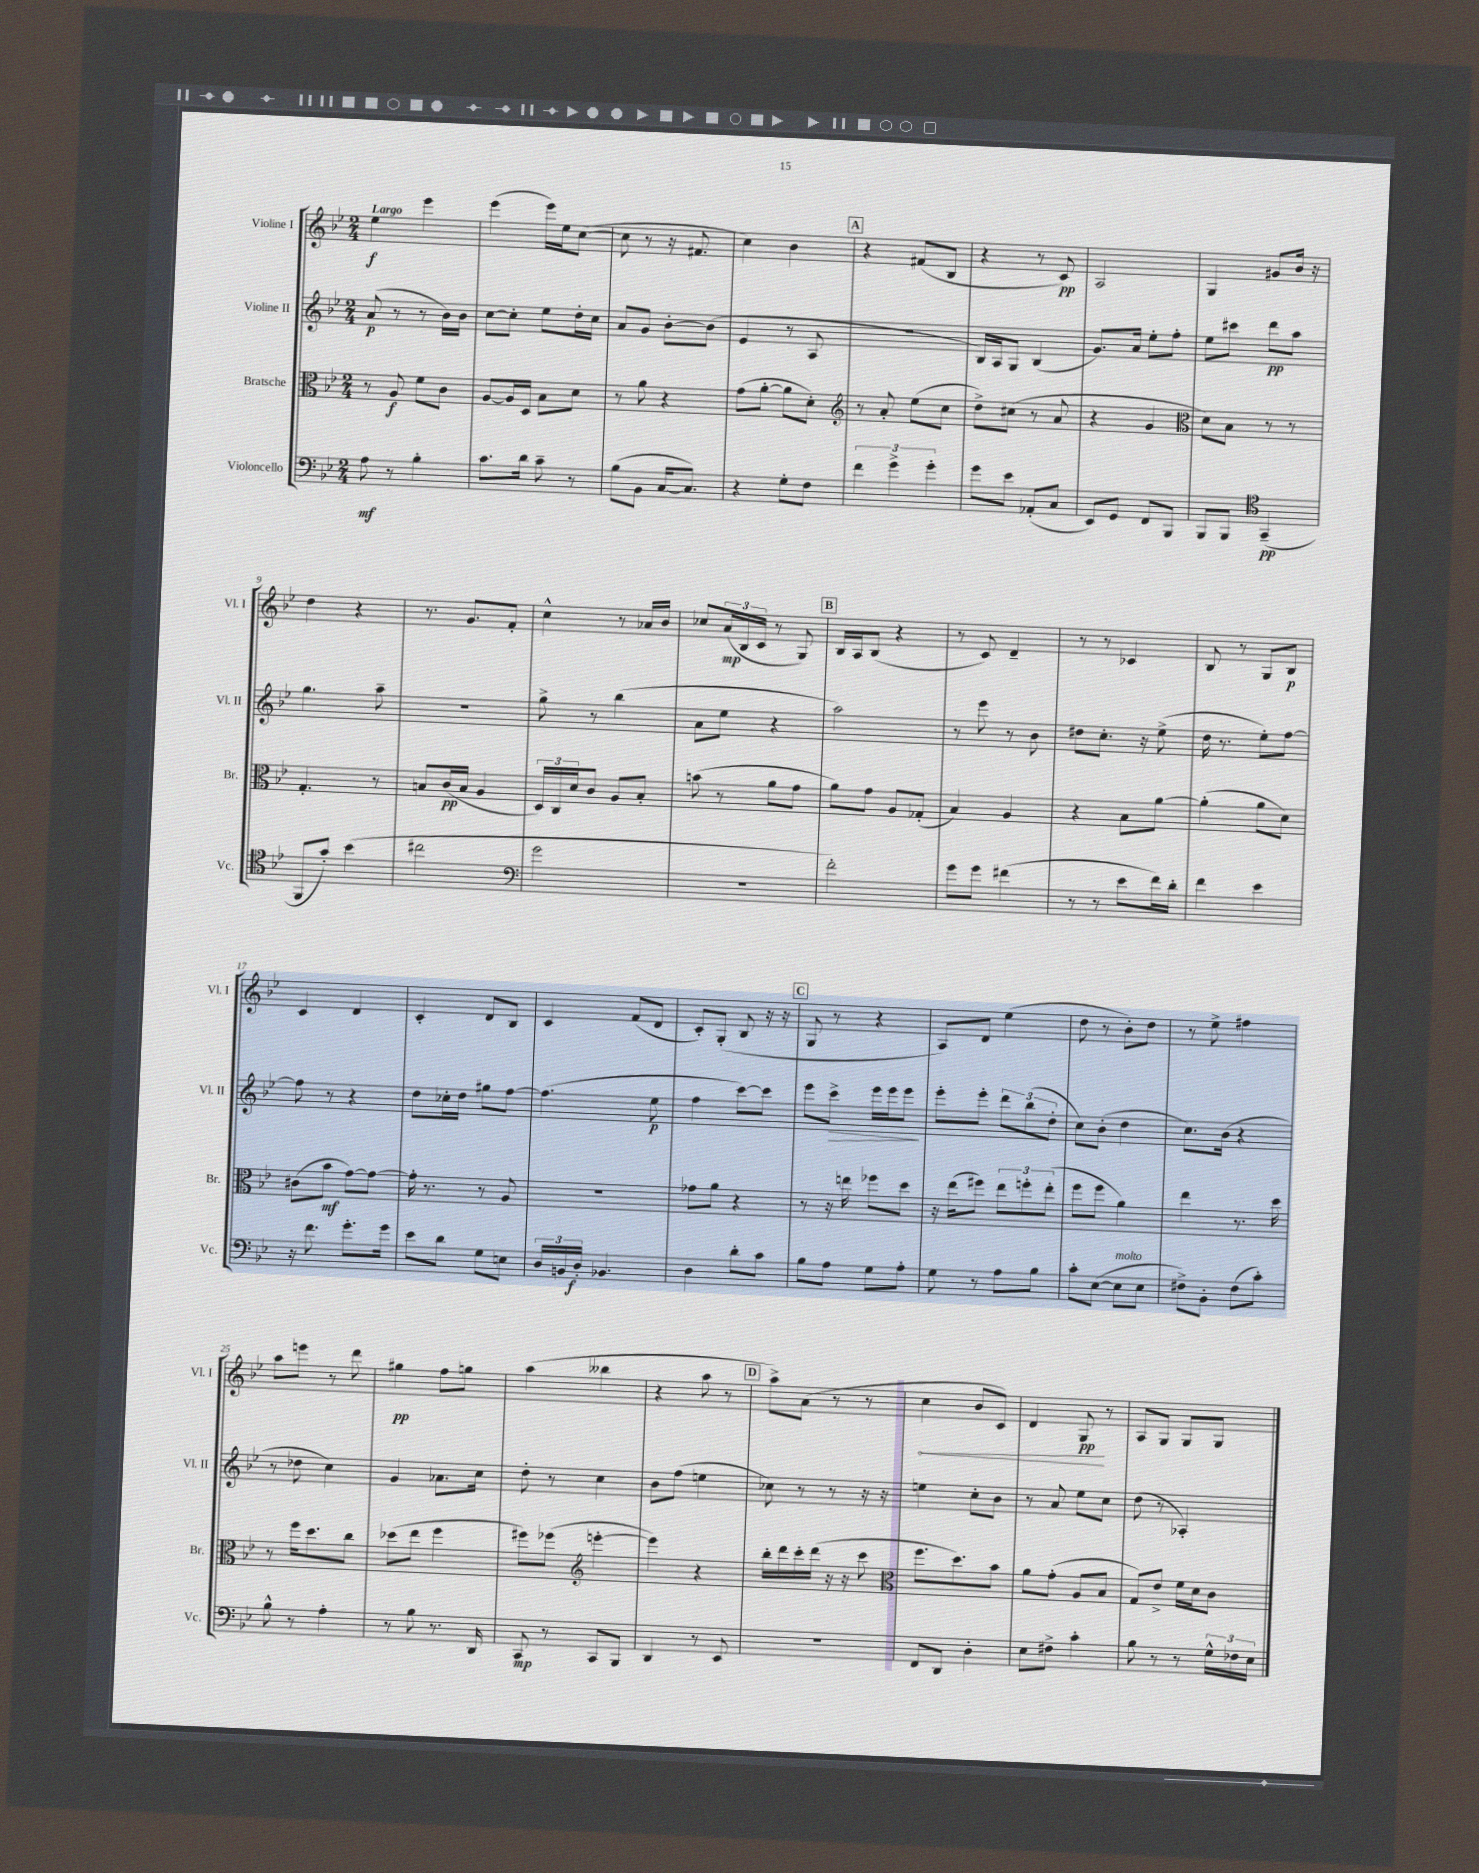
<<
\new StaffGroup <<
\new Staff = "s0" \with { instrumentName = "Violine I" shortInstrumentName = "Vl. I" } {
    \clef treble \key bes \major \numericTimeSignature \time 2/4 \tempo "Largo"
    ees''4\f ees'''4 |
    ees'''4( ees'''16) ees''16 c''8~( |
    c''8 r8 r16 fis'8. |
    c''4) bes'4 |
    \mark \markup { \box "A" } r4 fis'8( bes8 |
    r4 r8 c'8\pp) |
    a2 |
    g4 gis'8 bes'16 r16 |
    d''4 r4 |
    r8. g'8. f'8-. |
    c''4-^ r8 aes'16 bes'16 |
    ces''8 \tuplet 3/2 { a'16\mp( bes16 c'16 } r8 g8) |
    \mark \markup { \box "B" } bes16 a16 bes8( r4 |
    r8 c'8) d'4-- |
    r8 r8 ces'4 |
    bes8 r8 g8 bes8\p |
    c'4 d'4 |
    c'4-. d'8 bes8 |
    c'4 f'8( d'8 |
    c'8-.) g8-.( bes8 r16 r16 |
    \mark \markup { \box "C" } g8 r8 r4 |
    a8) d'8 ees''4( |
    d''8 r8 bes'8-.) d''8 |
    r8 ees''8-> fis''4 |
    a''8 e'''8 r8 d'''8 |
    gis''4\pp f''8 g''8 |
    a''4( beses''4 |
    r4 a''8 r8 |
    \mark \markup { \box "D" } a''8->) a'8( r8 r8 |
    \once \override Hairpin.circled-tip = ##t c''4\< bes'8 c'8) |
    d'4 g8\pp\! r8 |
    a8 g8 g8 g8 \bar "|." |
}
\new Staff = "s1" \with { instrumentName = "Violine II" shortInstrumentName = "Vl. II" } {
    \clef treble \key bes \major \numericTimeSignature \time 2/4
    a'8\p( r8 r8 bes'16) bes'16 |
    c''8~ c''8-. ees''8 d''16-. c''16 |
    a'8 g'8 bes'8~-. bes'8( |
    ees'4 r8 a8 |
    \mark \markup { \box "A" } r2 |
    bes16) a16 g8 bes4( |
    g'8.) a'16 ees''8-. f''8-. |
    ees''8 cis'''8 d'''8\pp a''8 |
    g''4. a''8-- |
    R2 |
    g''8-> r8 bes''4( |
    a'8 ees''8 r4 |
    \mark \markup { \box "B" } a''2) |
    r8 ees'''8 r8 bes'8 |
    dis''8 c''8.-. r16 ees''8->( |
    d''16 r8. ees''8-.) f''8~ |
    f''8 r8 r4 |
    d''8 ces''16-. d''16 gis''8 f''8~ |
    f''4.( ees''8\p |
    f''4 c'''8~) c'''8 |
    \mark \markup { \box "C" } ees'''8 c'''8->\> ees'''16 ees'''16 ees'''8\! |
    ees'''8-. ees'''8-. \tuplet 3/2 { d'''8 bes''8( d''8-. } |
    c''8) bes'8-.( d''4 |
    c''8.) bes'16( r4 |
    r8 des''8 c''4) |
    g'4 aes'8. c''16 |
    d''8-. r8 c''4 |
    bes'8 f''8( e''4 |
    \mark \markup { \box "D" } ces''8) r8 r8 r16 r16 |
    e''4 c''8-. bes'8 |
    r8 a'8 ees''8 c''8 |
    d''8( r8 aes4-.) \bar "|." |
}
\new Staff = "s2" \with { instrumentName = "Bratsche" shortInstrumentName = "Br." } {
    \clef alto \key bes \major \numericTimeSignature \time 2/4
    r8 a8\f f'8 c'8 |
    a8~ a16 d16 bes8 d'8 |
    r8 a'8 r4 |
    g'8( a'8~-. a'8 d'8-.) |
    \mark \markup { \box "A" } \clef treble r8 a'8-. ees''8( c''8 |
    d''8->) cis''8( r8 a'8 |
    r4 g'4 |
    \clef alto d'8) bes8 r8 r8 |
    g4.-. r8 |
    b8 c'16\pp( b16 a4 |
    \tuplet 3/2 { d16) c16 d'16 } c'8 a8 bes8-. |
    b'8( r8 a'8 g'8 |
    \mark \markup { \box "B" } a'8) g'8 a8 ges8-.( |
    bes4) a4 |
    r4 bes8 a'8~ |
    a'4-.( a'8 d'8) |
    cis'8( bes'8\mf g'8~) g'8~ |
    g'16-. r8. r8 a8 |
    R2 |
    ges'8 a'8 r4 |
    \mark \markup { \box "C" } r8 r16 e''16 fes''8 d''8 |
    r16 ees''16( fis''8) \tuplet 3/2 { ees''8 f''8-. ees''8-.( } |
    f''8 f''8 a'4) |
    ees''4 r8. d''16 |
    r8 f''16 d''8. c''8 |
    des''8( ees''8 f''4 |
    fis''8) fes''8( \clef treble e'''4~-. |
    e'''4) r4 |
    \mark \markup { \box "D" } bes''16-. d'''16 c'''16-. d'''16( r16 r16 c'''8 |
    \clef alto f''8. d''8.) bes'8 |
    a'8 g'8-.( a8 bes8 |
    g8) ees'8-> f'16 d'16 c'8 \bar "|." |
}
\new Staff = "s3" \with { instrumentName = "Violoncello" shortInstrumentName = "Vc." } {
    \clef bass \key bes \major \numericTimeSignature \time 2/4
    a8\mf r8 bes4-. |
    c'8. d'16 c'8-- r8 |
    bes8( bes,8 c16~ c8.) |
    r4 g8-. f8 |
    \mark \markup { \box "A" } \tuplet 3/2 { f'4 g'4-> g'4-. } |
    g'8 ees'8 aes,8-.( c8 |
    ees,8) g,8 f,8 bes,,8 |
    bes,,8 bes,,8 \clef tenor g,4--\pp( |
    f,8 g'8-.) bes'4( |
    cis''2 |
    \clef bass g'2 |
    R2 |
    \mark \markup { \box "B" } f'2-.) |
    g'8 g'8 fis'4( |
    r8 r8 ees'8 f'16) d'16-. |
    f'4 ees'4 |
    r16 f'8. g'8.-. g'16 |
    ees'8 d'8 g8 e8 |
    \tuplet 3/2 { d16 b,16 d16-.\f } bes,4. |
    d4 d'8-. c'8 |
    \mark \markup { \box "C" } bes8 a8 g8 a8-. |
    g8 r8 a8 bes8 |
    c'8-. ees8~( ees8^\markup { \italic "molto" } ees8 |
    fis8->) bes,8-. fis8( c'8-.) |
    bes8-^ r8 a4-. |
    r8 bes8 r8. d,16 |
    c,8\mp r8 c,8 bes,,8 |
    d,4 r8 ees,8 |
    \mark \markup { \box "D" } r2 |
    f,8 d,8 d4-. |
    ees8 fis8-> c'4-. |
    bes8 r8 r8 \tuplet 3/2 { g16-^ fes16 ees16 } \bar "|." |
}
>>
>>
